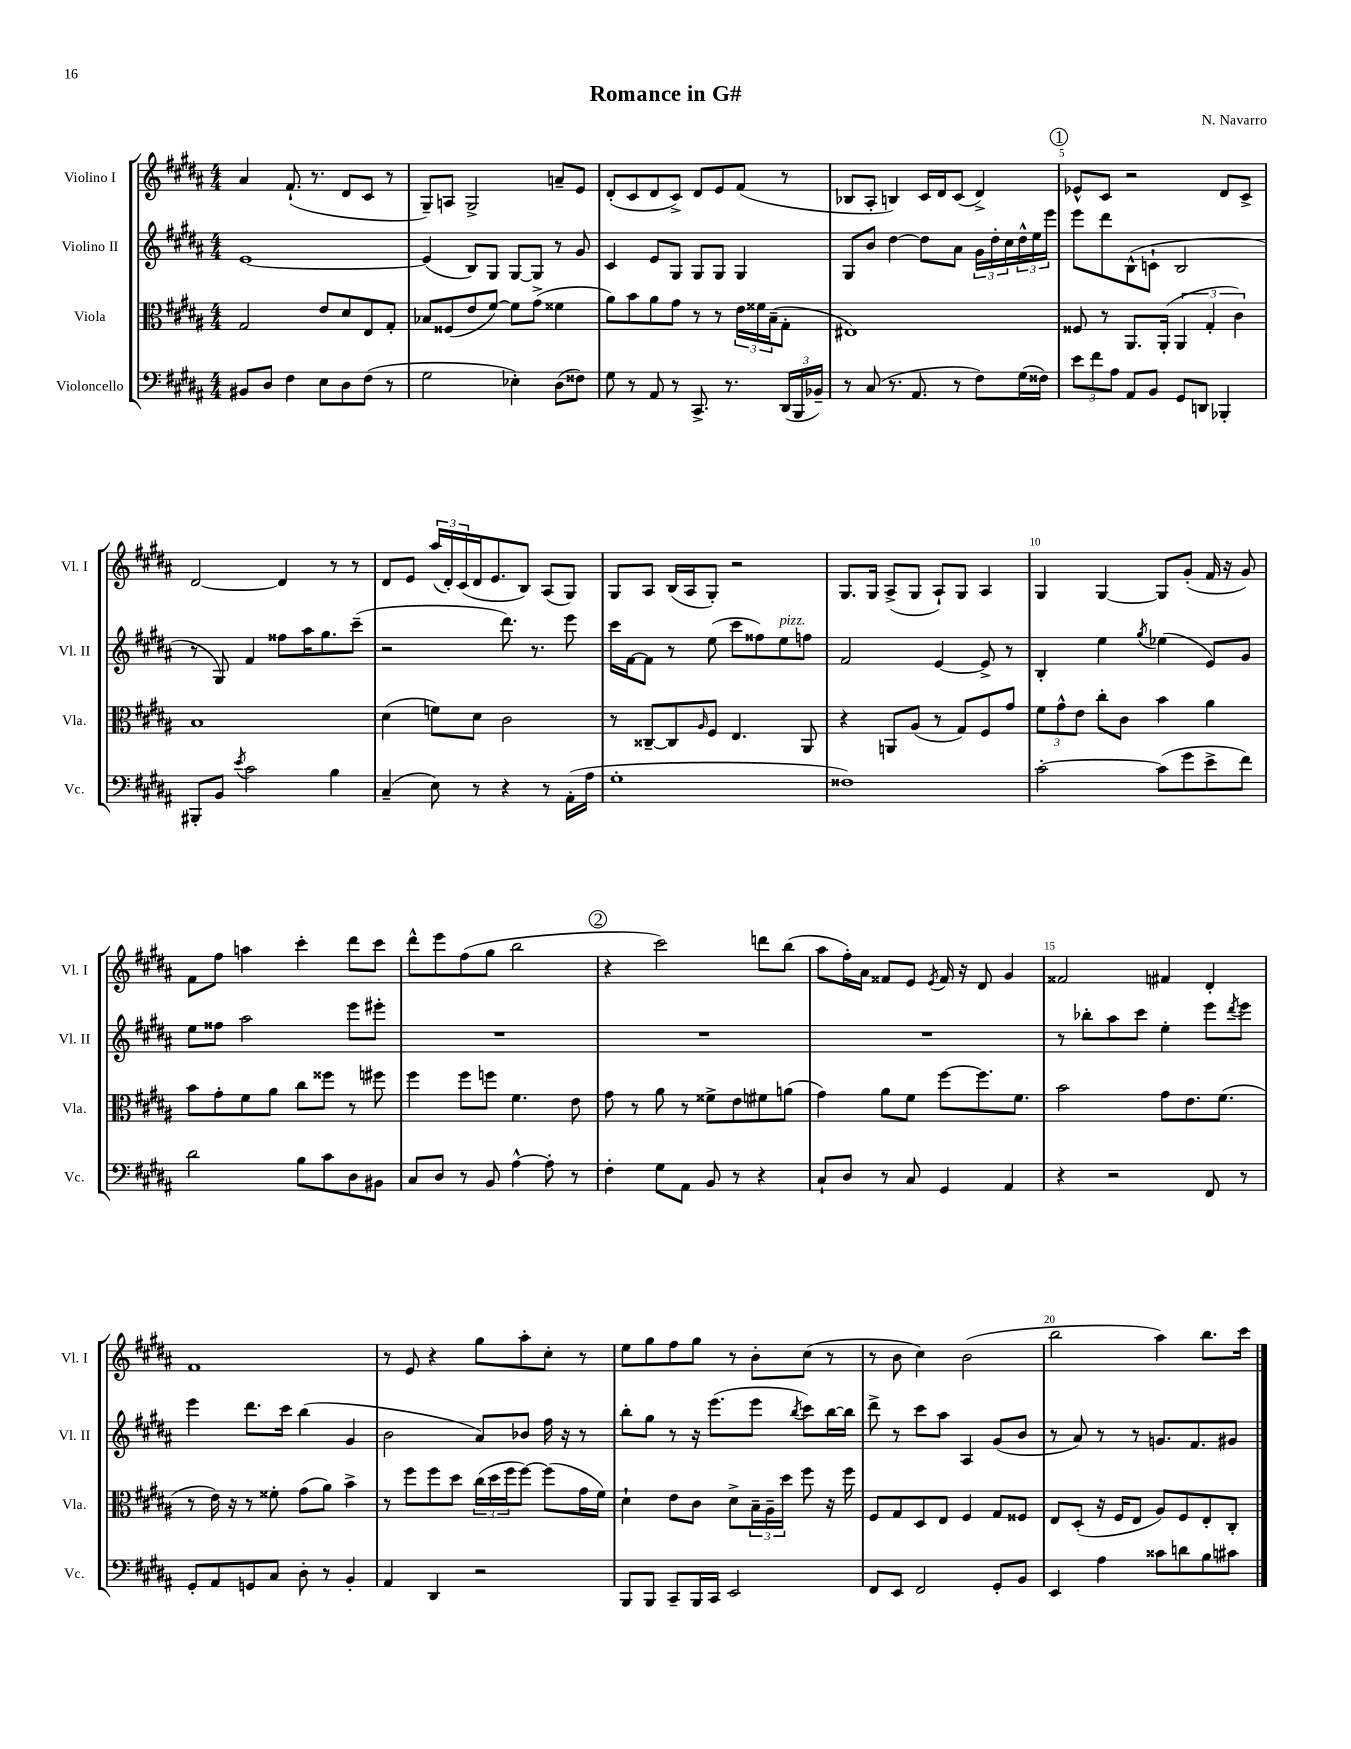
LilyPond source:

\header { title = "Romance in G#" composer = "N. Navarro" }
<<
\new StaffGroup <<
\new Staff = "s0" \with { instrumentName = "Violino I" shortInstrumentName = "Vl. I" } {
    \clef treble \key b \major \numericTimeSignature \time 4/4
    ais'4 fis'8.-!( r8. dis'8 cis'8 r8 |
    gis8--) a8 gis2-> a'8-- e'8 |
    dis'8-.( cis'8 dis'8 cis'8->) dis'8 e'8 fis'8( r8 |
    bes8 ais8-. b4) cis'16 dis'16 cis'8( dis'4->) |
    \mark \markup { \circle "1" } ees'8-^ cis'8 r2 dis'8 cis'8-> |
    dis'2~ dis'4 r8 r8 |
    dis'8 e'8 \tuplet 3/2 { ais''16( dis'16-.) cis'16( } dis'16 e'8. b8) ais8( gis8) |
    gis8 ais8 b16( ais16 gis8-.) r2 |
    gis8. gis16 ais8->( gis8 ais8-!) gis8 ais4 |
    gis4 gis4~ gis8 gis'8-.( fis'16 r16 gis'8) |
    fis'8 fis''8 a''4 cis'''4-. dis'''8 cis'''8 |
    dis'''8-^ e'''8 fis''8( gis''8 b''2 |
    \mark \markup { \circle "2" } r4 cis'''2) d'''8 b''8( |
    ais''8 fis''16-.) ais'16 fisis'8 e'8 \acciaccatura { e'8 } fisis'16 r16 dis'8 gis'4 |
    fisis'2 fis'4 dis'4-. |
    fis'1 |
    r8 e'8 r4 gis''8 ais''8-. cis''8-. r8 |
    e''8 gis''8 fis''8 gis''8 r8 b'8-. cis''8( r8 |
    r8 b'8 cis''4) b'2( |
    b''2 ais''4) b''8. cis'''16 \bar "|." |
}
\new Staff = "s1" \with { instrumentName = "Violino II" shortInstrumentName = "Vl. II" } {
    \clef treble \key b \major \numericTimeSignature \time 4/4
    e'1~ |
    e'4( b8) gis8 gis8~ gis8 r8 gis'8 |
    cis'4 e'8 gis8 gis8 gis8 gis4 |
    gis8 b'8 dis''4~ dis''8 ais'8 \tuplet 3/2 { gis'16 dis''16-. cis''16 } \tuplet 3/2 { dis''16-^ e''16 e'''16 } |
    \mark \markup { \circle "1" } e'''8 dis'''8 b8-^( c'8-! b2 |
    r8 gis8) fis'4 fisis''8 ais''16 gis''8. cis'''8--( |
    r2 dis'''8.) r8. e'''8 |
    cis'''16 fis'16~ fis'8 r8 e''8( cis'''8 fisis''8) e''8^\markup { \italic "pizz." } f''8 |
    fis'2 e'4~ e'8-> r8 |
    b4-. e''4 \acciaccatura { gis''8 } ees''4( e'8) gis'8 |
    e''8 fisis''8 ais''2 e'''8 eis'''8-. |
    R1 |
    \mark \markup { \circle "2" } R1 |
    R1 |
    r8 bes''8-. ais''8 cis'''8 e''4-. e'''8 \acciaccatura { dis'''8 } e'''8 |
    e'''4 dis'''8. cis'''16 b''4( gis'4 |
    b'2 ais'8) bes'8 fis''16 r16 r8 |
    b''8-. gis''8 r8 r16 e'''8.( e'''8 \acciaccatura { b''8 } cis'''8) b''16~ b''16 |
    dis'''8-> r8 cis'''8 ais''8 ais4 gis'8( b'8 |
    r8 ais'8) r8 r8 g'8. fis'8. gis'8 \bar "|." |
}
\new Staff = "s2" \with { instrumentName = "Viola" shortInstrumentName = "Vla." } {
    \clef alto \key b \major \numericTimeSignature \time 4/4
    gis2 e'8 dis'8 e8 gis8-. |
    bes8 fisis8( e'8 fis'8~) fis'8 gis'8->( fisis'4 |
    ais'8) b'8 ais'8 gis'8 r8 r8 \tuplet 3/2 { e'16 fisis'16 b16--( } gis8-. |
    eis1) |
    \mark \markup { \circle "1" } fisis8 r8 ais,8. ais,16-.( \tuplet 3/2 { ais,4 gis4-. cis'4) } |
    b1 |
    dis'4( f'8) dis'8 cis'2 |
    r8 cisis8~-- cisis8 \grace { ais16 } fis8 e4. ais,8 |
    r4 a,8 ais8( r8 gis8) fis8 gis'8 |
    \tuplet 3/2 { fis'8 gis'8-^ e'8 } cis''8-. cis'8 b'4 ais'4 |
    b'8 gis'8-. fis'8 ais'8 cis''8 fisis''8 r8 fis''8 |
    fis''4 fis''8 f''8 fis'4. e'8 |
    \mark \markup { \circle "2" } gis'8 r8 ais'8 r8 fisis'8-> e'8 fis'8 a'8( |
    gis'4) ais'8 fis'8 fis''8~ fis''8. fis'8. |
    b'2 gis'8 e'8. fis'8.( |
    r8 e'16) r16 r8 fisis'8-. gis'8( ais'8) b'4-> |
    r8 fis''8 fis''8 dis''8 \tuplet 3/2 { cis''16( dis''16 fis''16 } fis''8~) fis''8( gis'16 fis'16) |
    dis'4-! e'8 cis'8 dis'8-> \tuplet 3/2 { b16-- ais16-- dis''16 } fis''8 r16 fis''16 |
    fis8 gis8 dis8 e8 fis4 gis8 fisis8 |
    e8 dis8-.( r16 fis16 e8 ais8) fis8 e8-. cis8-. \bar "|." |
}
\new Staff = "s3" \with { instrumentName = "Violoncello" shortInstrumentName = "Vc." } {
    \clef bass \key b \major \numericTimeSignature \time 4/4
    bis,8 dis8 fis4 e8 dis8 fis8( r8 |
    gis2 ees4-.) dis8( fisis8) |
    gis8 r8 ais,8 r8 cis,8.-> r8. \tuplet 3/2 { dis,16( b,,16 bes,16--) } |
    r8 cis8( r8. ais,8. r8 fis8) gis16( fisis16) |
    \mark \markup { \circle "1" } \tuplet 3/2 { e'8 fis'8 ais8 } ais,8 b,8 gis,8 d,8 bes,,4-. |
    bis,,8-. b,8 \acciaccatura { e'8 } cis'2 b4 |
    cis4--( e8) r8 r4 r8 ais,16-.( ais16 |
    gis1-. |
    fisis1) |
    cis'2~-. cis'8( gis'8 e'8-> fis'8) |
    dis'2 b8 cis'8 dis8 bis,8 |
    cis8 dis8 r8 b,8 ais4~-^ ais8-. r8 |
    \mark \markup { \circle "2" } fis4-. gis8 ais,8 b,8 r8 r4 |
    cis8-! dis8 r8 cis8 gis,4 ais,4 |
    r4 r2 fis,8 r8 |
    gis,8-. ais,8 g,8 cis8 dis8-. r8 b,4-. |
    ais,4 dis,4 r2 |
    b,,8 b,,8 cis,8-- b,,16 cis,16 e,2 |
    fis,8 e,8 fis,2 gis,8-. b,8 |
    e,4 ais4 cisis'8 d'8 b8 cis'8 \bar "|." |
}
>>
>>
\layout { \context { \Score \override BarNumber.break-visibility = ##(#f #t #t) barNumberVisibility = #(every-nth-bar-number-visible 5) } }
